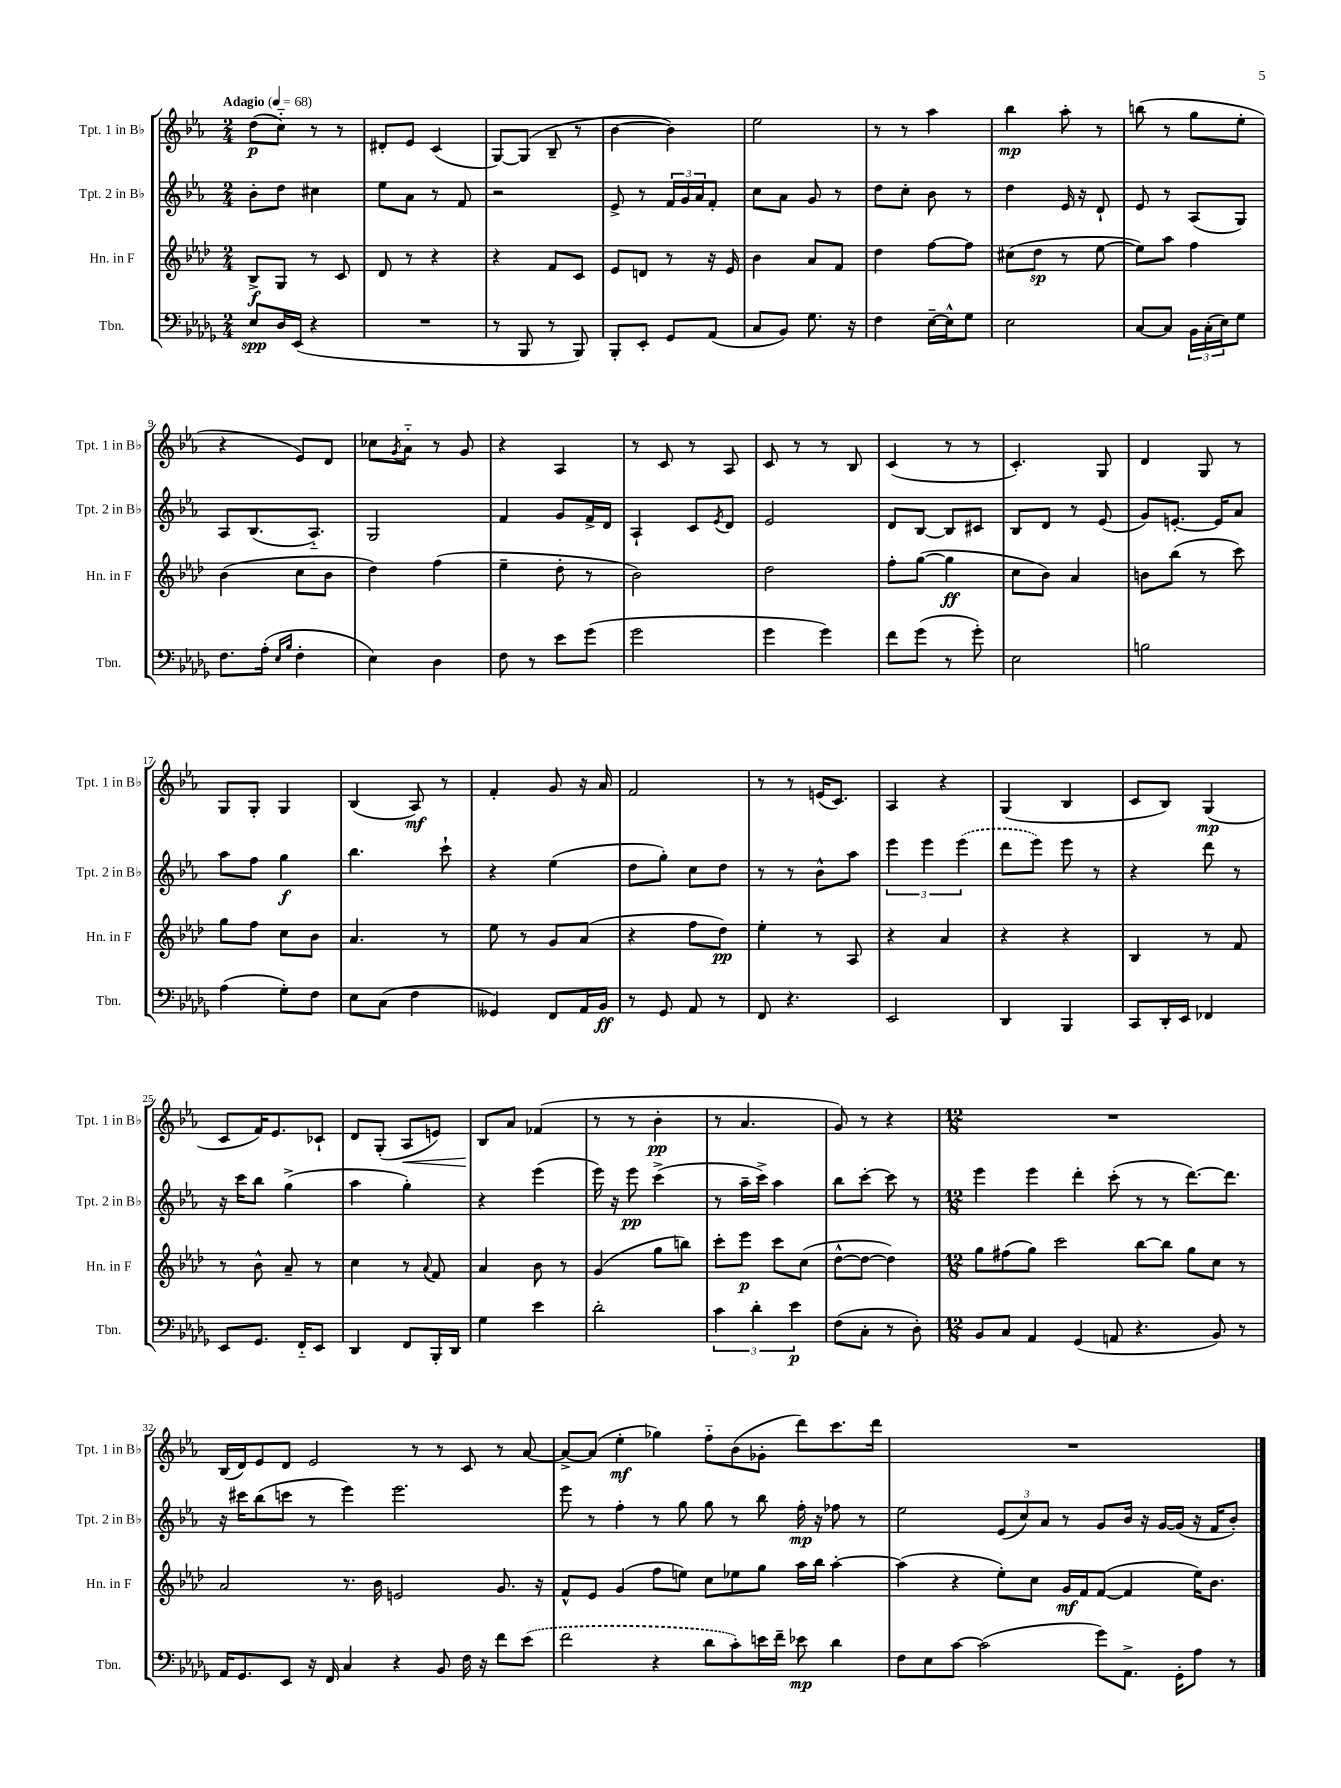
<<
\new StaffGroup <<
\new Staff = "s0" \with { instrumentName = "Tpt. 1 in Bb" shortInstrumentName = "Tpt. 1 in Bb" } {
    \clef treble \key ees \major \numericTimeSignature \time 2/4 \tempo "Adagio" 4 = 68
    d''8\p( c''8-_) r8 r8 |
    dis'8-. ees'8 c'4( |
    g8~) g8( bes8-- r8 |
    bes'4~ bes'4) |
    ees''2 |
    r8 r8 aes''4 |
    bes''4\mp aes''8-. r8 |
    b''8( r8 g''8 ees''8-. |
    r4 ees'8) d'8 |
    ces''8 \acciaccatura { g'8 } aes'8-_ r8 g'8 |
    r4 aes4 |
    r8 c'8 r8 aes8 |
    c'8 r8 r8 bes8 |
    c'4( r8 r8 |
    c'4.-.) g8 |
    d'4 g8 r8 |
    g8 g8-. g4 |
    bes4( aes8\mf) r8 |
    f'4-. g'8 r16 aes'16 |
    f'2 |
    r8 r8 e'16( c'8.) |
    aes4 r4 |
    g4( bes4 |
    c'8 bes8) g4\mp( |
    c'8 f'16) ees'8. ces'8-! |
    d'8 g8-.( aes8\< e'8) |
    bes8\! aes'8 fes'4( |
    r8 r8 bes'4-.\pp |
    r8 aes'4. |
    g'8) r8 r4 |
    \numericTimeSignature \time 12/8 R1. |
    bes16( d'16) ees'8 d'8 ees'2 r8 r8 c'8 r8 aes'8~ |
    aes'8~-> aes'8( ees''4-.\mf ges''4) f''8-_ bes'8( ges'8-. d'''8) c'''8. d'''16 |
    R1. \bar "|." |
}
\new Staff = "s1" \with { instrumentName = "Tpt. 2 in Bb" shortInstrumentName = "Tpt. 2 in Bb" } {
    \clef treble \key ees \major \numericTimeSignature \time 2/4
    bes'8-. d''8 cis''4 |
    ees''8 aes'8 r8 f'8 |
    r2 |
    ees'8-> r8 \tuplet 3/2 { f'16 g'16 aes'16 } f'8-. |
    c''8 aes'8 g'8 r8 |
    d''8 c''8-. bes'8 r8 |
    d''4 ees'16 r16 d'8-! |
    ees'8 r8 aes8( g8) |
    aes8 bes8.( aes8.-_) |
    g2 |
    f'4 g'8 f'16-> d'16 |
    aes4-! c'8 \acciaccatura { ees'8 } d'8 |
    ees'2 |
    d'8 bes8~ bes8 cis'8 |
    bes8 d'8 r8 ees'8( |
    g'8) e'8.~-. e'16 aes'8 |
    aes''8 f''8 g''4\f |
    bes''4. c'''8-! |
    r4 ees''4( |
    d''8 g''8-.) c''8 d''8 |
    r8 r8 bes'8-^ aes''8 |
    \tuplet 3/2 { ees'''4 ees'''4 \once \slurDashed ees'''4( } |
    d'''8 ees'''8) ees'''8 r8 |
    r4 d'''8 r8 |
    r16 c'''16 bes''8 g''4->( |
    aes''4 g''4-.) |
    r4 ees'''4( |
    ees'''16) r16 ees'''8\pp c'''4->( |
    r8 aes''16-- c'''16->) aes''4 |
    bes''8 c'''8~-. c'''8 r8 |
    \numericTimeSignature \time 12/8 ees'''4 ees'''4 d'''4-. c'''8-.( r8 r8 d'''8.~) d'''8. |
    r16 cis'''16 bes''8( c'''8 r8 ees'''4) ees'''2. |
    ees'''8 r8 f''4-. r8 g''8 g''8 r8 bes''8 f''16-.\mp r16 fes''8 r8 |
    ees''2 \tuplet 3/2 { ees'8( c''8) aes'8 } r8 g'8 bes'16 r16 g'16~ g'16( r16 f'16 bes'8-.) \bar "|." |
}
\new Staff = "s2" \with { instrumentName = "Hn. in F" shortInstrumentName = "Hn. in F" } {
    \clef treble \key aes \major \numericTimeSignature \time 2/4
    bes8->\f g8 r8 c'8 |
    des'8 r8 r4 |
    r4 f'8 c'8 |
    ees'8 d'8 r8 r16 ees'16 |
    bes'4 aes'8 f'8 |
    des''4 f''8~ f''8 |
    cis''8( des''8\sp r8 ees''8~ |
    ees''8) aes''8 f''4 |
    bes'4( c''8 bes'8 |
    des''4) f''4( |
    ees''4-- des''8-. r8 |
    bes'2) |
    des''2 |
    f''8-. g''8~( g''4\ff |
    c''8 bes'8) aes'4 |
    b'8 bes''8( r8 c'''8) |
    g''8 f''8 c''8 bes'8 |
    aes'4. r8 |
    ees''8 r8 g'8 aes'8( |
    r4 f''8 des''8\pp) |
    ees''4-. r8 aes8 |
    r4 aes'4 |
    r4 r4 |
    bes4 r8 f'8 |
    r8 bes'8-^ aes'8-- r8 |
    c''4 r8 \appoggiatura { aes'8 } f'8 |
    aes'4 bes'8 r8 |
    g'4( g''8 b''8) |
    c'''8-. ees'''8\p c'''8 c''8( |
    des''8~-^ des''8~ des''4) |
    \numericTimeSignature \time 12/8 g''8 fis''8( g''8) c'''2 bes''8~ bes''8 g''8 c''8 r8 |
    aes'2 r8. bes'16 e'2 g'8. r16 |
    f'8-^ ees'8 g'4( f''8 e''8) c''8 ees''8 g''8 aes''16 bes''16 aes''4~-. |
    aes''4( r4 ees''8-.) c''8 g'16\mf f'16 f'8~( f'4 ees''16) bes'8. \bar "|." |
}
\new Staff = "s3" \with { instrumentName = "Tbn." shortInstrumentName = "Tbn." } {
    \clef bass \key des \major \numericTimeSignature \time 2/4
    ees8\spp des16 ees,16( r4 |
    R2 |
    r8 bes,,8 r8 bes,,8) |
    bes,,8-. ees,8-. ges,8 aes,8( |
    c8 bes,8) ges8. r16 |
    f4 ees16~-- ees16-^ ges8 |
    ees2 |
    c8~ c8 \tuplet 3/2 { bes,16 c16-.( ees16) } ges8 |
    f8. aes16-.( \grace { ees16 bes16 } f4-. |
    ees4) des4 |
    f8 r8 ees'8 ges'8( |
    ges'2 |
    ges'4 ges'4) |
    f'8 ges'8( r8 ges'8-.) |
    ees2 |
    b2 |
    aes4( ges8-.) f8 |
    ees8 c8( f4 |
    geses,4) f,8 aes,16 bes,16\ff |
    r8 ges,8 aes,8 r8 |
    f,8 r4. |
    ees,2 |
    des,4 bes,,4 |
    c,8 des,16-. ees,16 fes,4 |
    ees,8 ges,8. f,16-_ ees,8 |
    des,4 f,8 bes,,16-. des,16 |
    ges4 ees'4 |
    des'2-. |
    \tuplet 3/2 { c'4 des'4-. ees'4\p } |
    f8( c8-. r8 des8-.) |
    \numericTimeSignature \time 12/8 bes,8 c8 aes,4 ges,4( a,8 r4. bes,8) r8 |
    aes,16 ges,8. ees,8 r16 f,16 c4 r4 bes,8 f16 r16 f'8 \once \slurDashed ees'8( |
    f'2 r4 des'8 c'8-.) e'16 f'16-- ees'8\mp des'4 |
    f8 ees8 c'8~ c'2( ges'8) aes,8.-> ges,16-. aes8 r8 \bar "|." |
}
>>
>>
